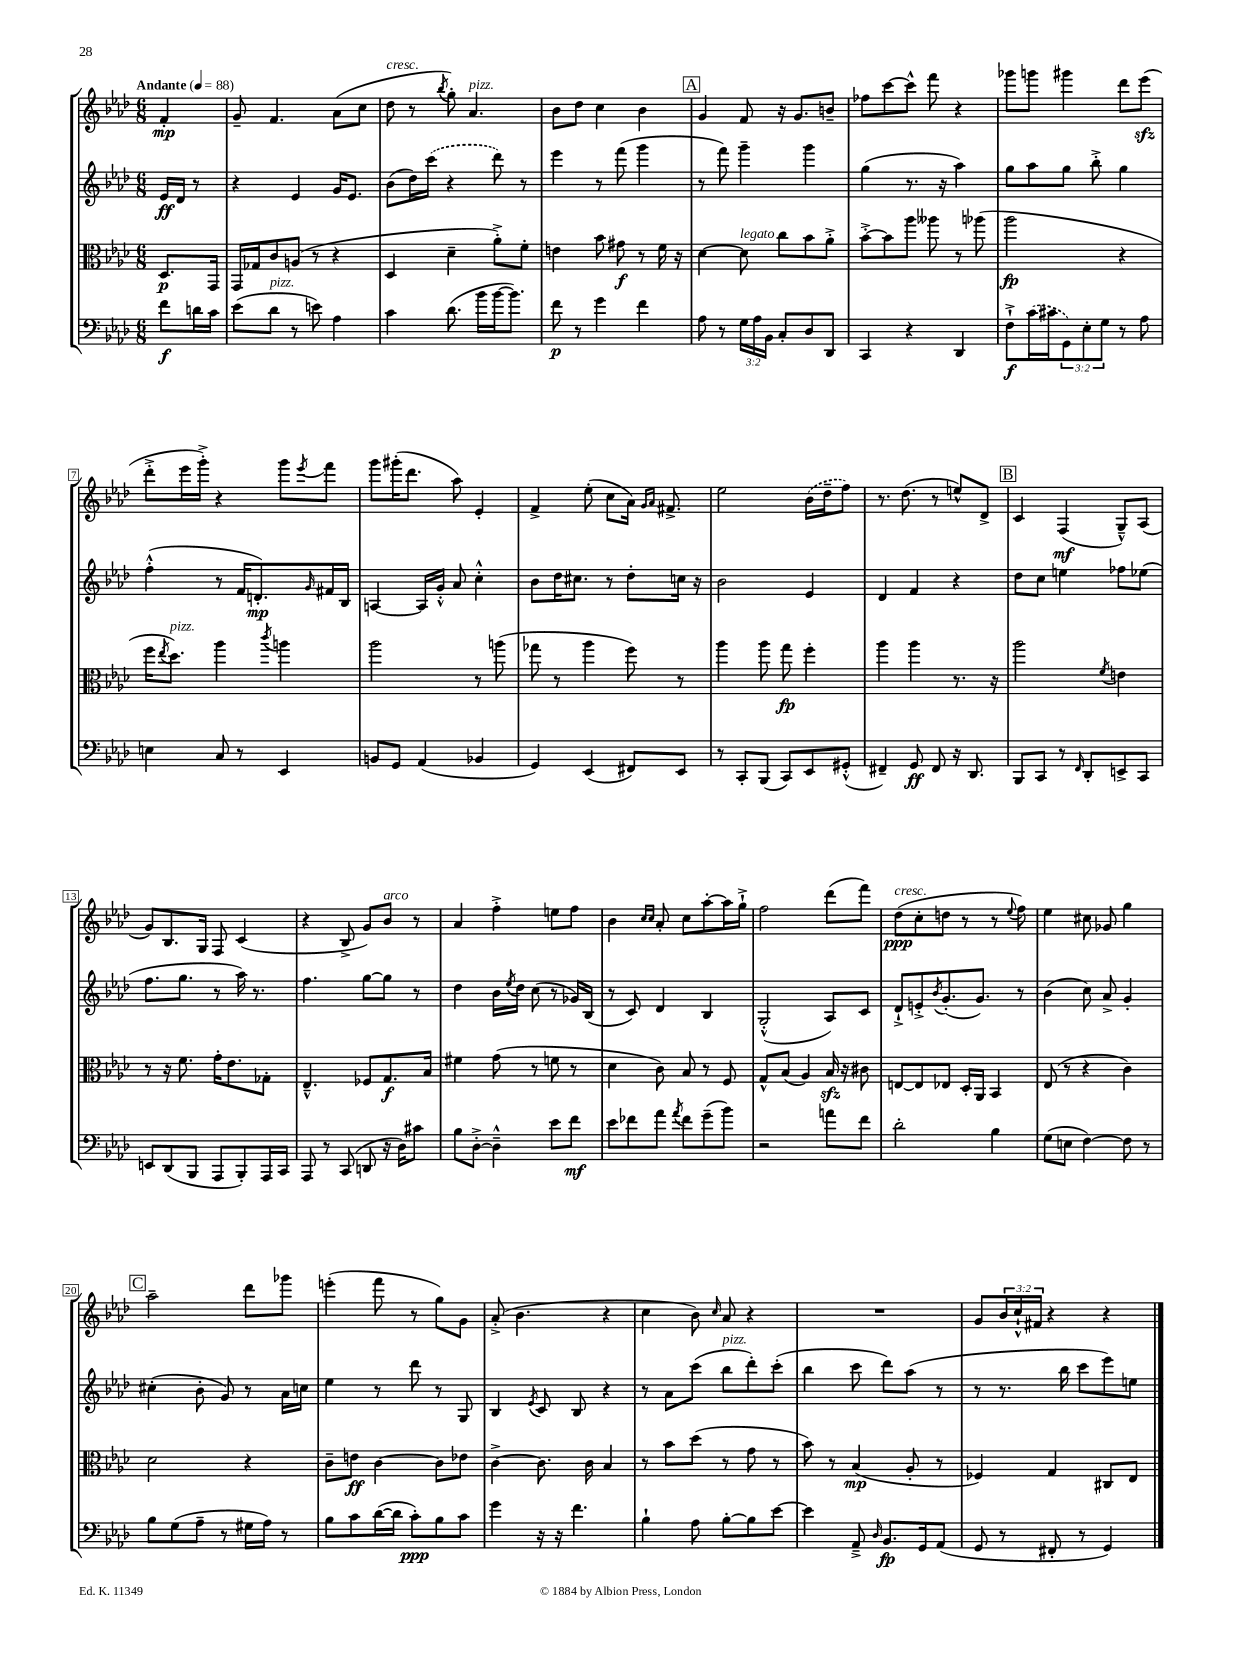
<<
\new StaffGroup <<
\new Staff = "s0" {
    \clef treble \key aes \major \numericTimeSignature \time 6/8 \override Staff.TupletNumber.text = #tuplet-number::calc-fraction-text \partial 4 \tempo "Andante" 4 = 88
    f'4-.\mp |
    g'8-- f'4. aes'8( c''8 |
    des''8^\markup { \italic "cresc." } r8 \acciaccatura { bes''8 } g''8-.) aes'4.^\markup { \italic "pizz." } |
    bes'8 des''8 c''4 bes'4 |
    \mark \markup { \box "A" } g'4 f'8 r16 g'8. b'8-- |
    fes''8 c'''8~ c'''8-^ f'''8 r4 |
    ges'''8 g'''8 gis'''4 des'''8 ees'''8\sfz( |
    des'''8-.-> ees'''16 g'''16-.->) r4 g'''8 \acciaccatura { ees'''8 } f'''8 |
    g'''8 gis'''16-.( des'''8. aes''8) ees'4-. |
    f'4-> ees''8-.( c''8 aes'16) \grace { g'16 aes'16 } fis'8.-> |
    ees''2 \once \slurDashed bes'16( des''16-- f''8) |
    r8. des''8.( r8 e''8-^) des'8-> |
    \mark \markup { \box "B" } c'4 f4\mf( g8---^) aes8( |
    g'8) bes8. g16 f8 c'4( |
    r4 bes8-> g'8) bes'8^\markup { \italic "arco" } r8 |
    aes'4 f''4-.-> e''8 f''8 |
    bes'4 \grace { c''16 c''16 } aes'8-. c''8 aes''8~-. aes''16 g''16-!-> |
    f''2 des'''8( f'''8) |
    des''8\ppp^\markup { \italic "cresc." }( c''8-. d''8 r8 r8 \appoggiatura { ees''8 } f''8) |
    ees''4 cis''8 ges'8 g''4 |
    \mark \markup { \box "C" } aes''2-- des'''8 ges'''8 |
    e'''4-.( f'''8 r8 g''8) g'8 |
    aes'8-.->( bes'4. r4 |
    c''4 bes'8) \grace { c''16 } aes'8 r4 |
    R2. |
    g'8 \tuplet 3/2 { bes'16 c''16-!-^ fis'16 } r4 r4 \bar "|." |
}
\new Staff = "s1" {
    \clef treble \key aes \major \numericTimeSignature \time 6/8 \partial 4
    ees'16\ff des'16 r8 |
    r4 ees'4 g'16 ees'8. |
    bes'8( des''16) \once \slurDashed c'''16( r4 des'''8) r8 |
    ees'''4 r8 f'''8( g'''4 |
    \mark \markup { \box "A" } r8 f'''8) g'''4-- g'''4 |
    g''4( r8. r16 aes''4) |
    g''8 aes''8 g''8 bes''8-.-> g''4 |
    f''4-.-^( r8 f'16 d'8.-.\mp) \grace { g'16 } fis'16 bes16 |
    a4~ a16 g'16-.-^ aes'8 c''4-.-^ |
    bes'8 des''16 cis''8. r8 des''8-. c''16 r16 |
    bes'2 ees'4 |
    des'4 f'4 r4 |
    \mark \markup { \box "B" } des''8 c''8 e''4 fes''8 ees''8( |
    f''8. g''8. r8 aes''16) r8. |
    f''4. g''8~ g''8 r8 |
    des''4 bes'16 \acciaccatura { ees''8 } des''16 c''8( r8 ges'16) bes16( |
    r8 c'8) des'4 bes4 |
    g2-.-^( aes8) c'8 |
    des'8-!-> e'8-.-> \acciaccatura { bes'8 } g'8.-.( g'8.) r8 |
    bes'4( c''8) aes'8-> g'4-. |
    \mark \markup { \box "C" } cis''4-.( bes'8-. g'8) r8 aes'16 c''16 |
    ees''4 r8 des'''8 r8 g8 |
    bes4 \acciaccatura { ees'8 } c'8 bes8 r4 |
    r8 aes'8 c'''8( bes''8^\markup { \italic "pizz." } des'''8-.) c'''8-.( |
    bes''4 c'''8 des'''8) aes''8( r8 |
    r8 r8. bes''16 c'''8 ees'''8) e''8 \bar "|." |
}
\new Staff = "s2" {
    \clef alto \key aes \major \numericTimeSignature \time 6/8 \partial 4
    des8.\p g,16 |
    g,16 ges16 c'8 a8( r8 r4 |
    des4 des'4-- aes'8-.->) f'8-. |
    e'4 bes'8 gis'8\f r8 f'16 r16 |
    \mark \markup { \box "A" } des'4~ des'8^\markup { \italic "legato" } c''8 bes'8 aes'8-.-> |
    bes'8~-.-> bes'8 aes''8 aeses''8 r8 aes''8( |
    aes''2\fp r4 |
    f''16 \acciaccatura { ees''8 } des''8.^\markup { \italic "pizz." }) aes''4 \acciaccatura { c'''8 } a''4 |
    aes''2 r8 a''8( |
    ges''8 r8 aes''4 f''8) r8 |
    aes''4 aes''8 g''8\fp f''4-. |
    aes''4 aes''4 r8. r16 |
    \mark \markup { \box "B" } aes''2 \acciaccatura { f'8 } e'4 |
    r8 r16 f'8. g'16-. ees'8. ges8-. |
    ees4.---^ fes8 g8.\f bes16 |
    fis'4 g'8( r8 f'8 r8 |
    des'4 c'8) bes8 r8 f8 |
    g8-^ bes8( aes4) bes16\sfz r16 cis'8 |
    e8~ e8 ees8 des16-. aes,16 bes,4 |
    ees8( r8 r4 c'4) |
    \mark \markup { \box "C" } des'2 r4 |
    c'8-- e'8\ff c'4~ c'8 ees'8 |
    c'4~-> c'8. c'16 bes4 |
    r8 bes'8 des''8( r8 g'8 r8 |
    bes'8) r8 bes4\mp( aes8-. r8 |
    fes4) g4 cis8 ees8 \bar "|." |
}
\new Staff = "s3" {
    \clef bass \key aes \major \numericTimeSignature \time 6/8 \override Staff.TupletNumber.text = #tuplet-number::calc-fraction-text \partial 4
    f'8\f d'16 c'16 |
    ees'8( des'8^\markup { \italic "pizz." } r8 e'8) aes4 |
    c'4 des'8.( bes'16 bes'16~ bes'8.) |
    f'8\p r8 g'4 f'4 |
    \mark \markup { \box "A" } aes8 r8 \tuplet 3/2 { g16 aes16 bes,16 } c8-. des8 des,8 |
    c,4 r4 des,4 |
    f8-!->\f \once \slurDashed c'16( cis'16 \tuplet 3/2 { g,8) ees8-. g8 } r8 aes8 |
    e4 c8 r8 ees,4 |
    b,8 g,8 aes,4( bes,4 |
    g,4) ees,4( fis,8) ees,8 |
    r8 c,8-. bes,,8( c,8) ees,8 gis,8-.-^( |
    fis,4--) g,8\ff fis,8 r16 des,8. |
    \mark \markup { \box "B" } bes,,8 c,8 r8 \grace { f,16 } des,8-. e,8-> c,8 |
    e,8 des,8( bes,,8 aes,,8 bes,,8-.) aes,,16 c,16 |
    aes,,8 r8 c,8( d,8 r16 des16) cis'8 |
    bes8 des8~-.-> des4---^ ees'8 f'8\mf |
    ees'8 fes'8 aes'8 \acciaccatura { aes'8 } fes'8 g'8--( bes'8) |
    r2 a'8 f'8 |
    des'2-. bes4 |
    g8( e8 f4~) f8 r8 |
    \mark \markup { \box "C" } bes8 g8( aes8-- r8 gis16 aes16) r8 |
    bes8 c'8 des'16~( des'16 c'8-.\ppp) bes8 c'8 |
    g'4 r16 r16 f'4. |
    bes4-! aes8 bes8~-. bes8 ees'8~ |
    ees'4 aes,8---> \grace { des16 } bes,8.\fp g,16 aes,8( |
    g,8 r8 fis,8-. r8 g,4) \bar "|." |
}
>>
>>
\layout { \context { \Score \override BarNumber.stencil = #(make-stencil-boxer 0.1 0.3 ly:text-interface::print) } }
